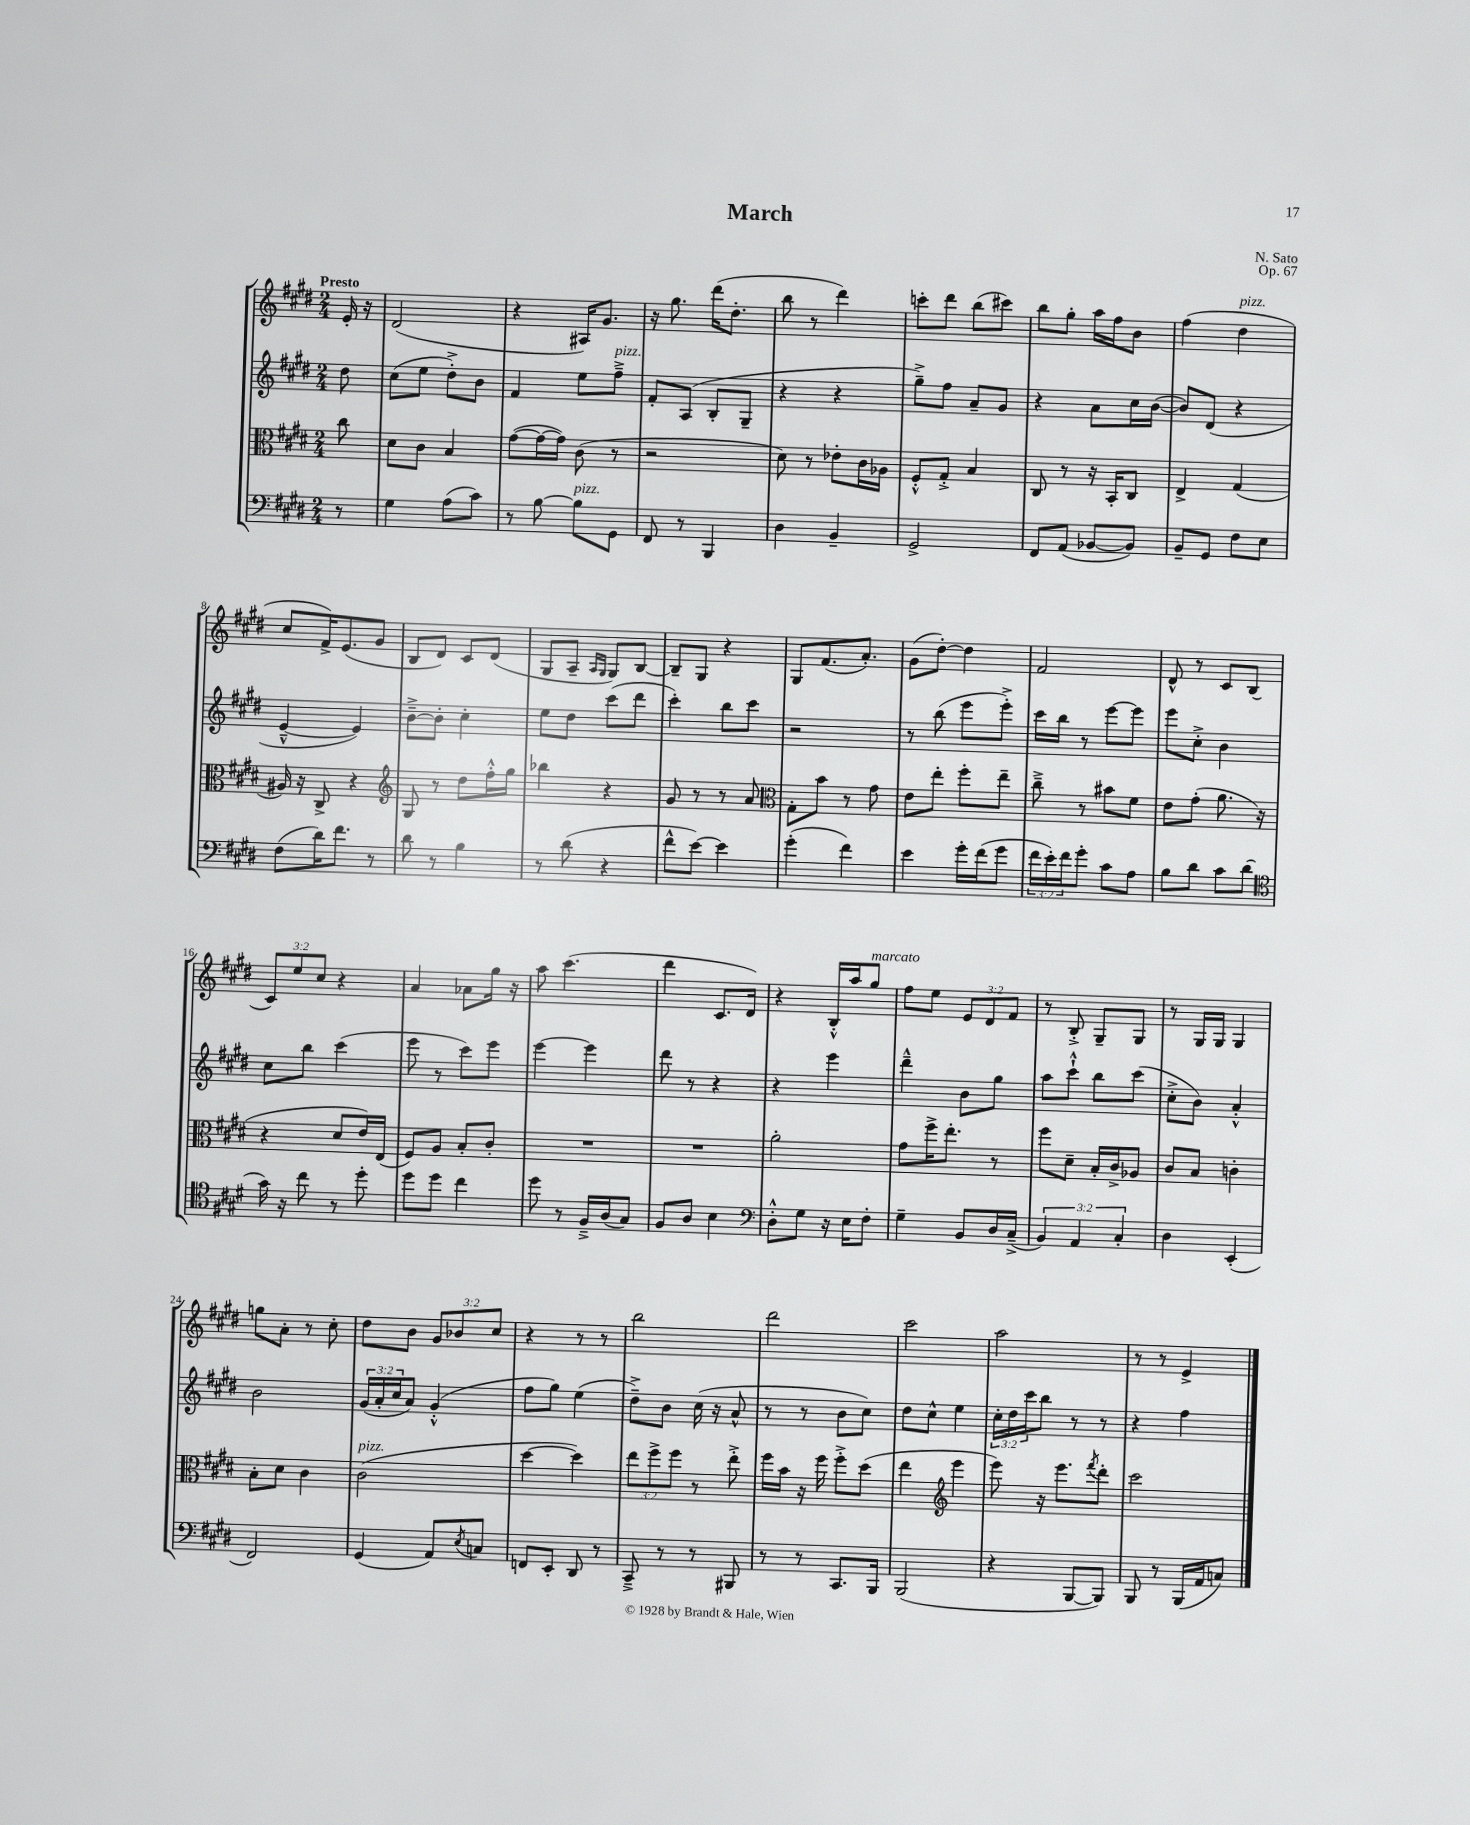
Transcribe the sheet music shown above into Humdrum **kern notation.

**kern	**kern	**kern	**kern
*staff4	*staff3	*staff2	*staff1
*clefF4	*clefC3	*clefG2	*clefG2
*k[f#c#g#d#]	*k[f#c#g#d#]	*k[f#c#g#d#]	*k[f#c#g#d#]
*M2/4	*M2/4	*M2/4	*M2/4
8r	8cc#	8dd#	16e'
.	.	.	16r
=	=	=	=
4G#	8d#	(8cc#	(2d#
.	8c#	8ee	.
(8A	4B	8dd#'^)	.
8c#)	.	8b	.
=	=	=	=
8r	([8g#	4f#	4r
[8B	16g#_	.	.
.	16g#])	.	.
8B]	(8c#	8ee	16A#)
.	.	.	8.g#
8GG#	8r	8ff#~^	.
=	=	=	=
8FF#	2r	8f#'	16r
.	.	.	8.gg#
8r	.	(8A	.
4BBB	.	8B'	(16ddd#
.	.	.	8.dd#'
.	.	8G#~	.
=	=	=	=
4D#	8d#)	4r	8bb
.	8r	.	8r
4BB~	8e-'	4r	4ddd#)
.	16c#	.	.
.	16A-	.	.
=	=	=	=
2GG#^	8F#'^^	8gg#~^)	8ccc'
.	8G#'^	8ff#	8ddd#
.	4B	8a~	(8bb
.	.	8g#	8ccc#)
=	=	=	=
8FF#	8C#	4r	8bb
(8AA	8r	.	8gg#'
[8BB-	16r	8a	16aa
.	16BB'	.	16ff#
8BB-])	8C#	16cc#	8b
.	.	([16b	.
=	=	=	=
8BB~	4E^	8b])	(4ff#
8GG#	.	(8d#	.
8F#	(4G#	4r	4dd#
8E	.	.	.
=	=	=	=
(8F#	16A#)	[4e~^^	8cc#
.	16r	.	.
16d#)	8C#^	.	16f#^)
8.f#	.	.	(8.e
.	4r	4e])	.
8r	.	.	8g#
=	=	=	=
*	*clefG2	*	*
8d#	8G#	[8b~^	8B
8r	8r	8b']	8d#)
4B	8dd#	4cc#'	8c#
.	16ff#'^^	.	(8d#
.	16gg#	.	.
=	=	=	=
8r	4bb-	8ee	8G#
(8d#	.	8dd#	8A~
.	.	.	16qqA
.	.	.	16qqG#
4r	4r	(8ccc#	8G#)
.	.	8ddd#	[8B
=	=	=	=
8f#^^	8g#	4ccc#')	8B~]
[8e)	8r	.	8G#
4e]	8r	8bb	4r
.	8a	8ccc#	.
=	=	=	=
*	*clefC3	*	*
(4g#'	8G#'	2r	8G#
.	8b	.	(8.f#
4f#)	8r	.	.
.	.	.	8.a')
.	8g#	.	.
=	=	=	=
4e	8e	8r	(8g#
.	8ee'	(8bb	[8dd#')
16g#'	8ff#'	8eee	4dd#]
(16f#	.	.	.
8g#	8ee~	8eee'^)	.
=	=	=	=
24f#	8cc#~^	16ccc#	2f#
24e')	.	.	.
.	.	16bb	.
24f#	.	.	.
8g#'	8r	8r	.
8c#	8b#	[8eee	.
8A	8f#	8eee]	.
=	=	=	=
8B	8e	8eee	8d#^^
8d#	(8g#'	8cc#'^	8r
8c#	8.a	4b	8c#
(8d#	.	.	(8B
.	16r	.	.
=	=	=	=
*clefC4	*	*	*
16g#)	4r	8cc#	12c#)
16r	.	.	.
.	.	.	12ee
8cc#	.	8bb	.
.	.	.	12cc#
8r	8d#	(4ccc#	4r
8dd#'	16e)	.	.
.	(16E	.	.
=	=	=	=
8dd#	8F#)	8eee	4a
8dd#	8A	8r	.
4cc#	8B'	8ccc#)	8a-
.	8c#'	8eee	16gg#
.	.	.	16r
=	=	=	=
8dd#	2r	[4eee	8aa
8r	.	.	(4.ccc#
16F#~^	.	4eee]	.
(16A	.	.	.
8G#)	.	.	.
=	=	=	=
8F#	2r	8ddd#	4ddd#
8A	.	8r	.
4B	.	4r	8.c#
.	.	.	16d#)
=	=	=	=
*clefF4	*	*	*
8D#'^^	2a'	4r	4r
8G#	.	.	.
16r	.	4eee	16B'^^
16E	.	.	16aa
8F#'	.	.	8gg#
=	=	=	=
4G#~	8g#	4ddd#~^^	8ff#
.	16ff#^	.	8ee
.	8.ee'	.	.
8BB	.	8b	12e
.	.	.	12d#
16D#	8r	8gg#	.
.	.	.	12f#
(16C#~^	.	.	.
=	=	=	=
6BB)	8ff#	8aa	8r
.	8d#~	8ccc#`^^	8B'^
6AA	.	.	.
.	16B'	8bb	8G#~
.	16c#^	.	.
6C#'	.	.	.
.	8A-	(8ccc#	8G#
=	=	=	=
4D#	8c#	8cc#'^	8r
.	8B	8b)	16G#
.	.	.	16G#
(4EE'	4c'	4a'^^	4G#
=	=	=	=
2FF#)	8B'	2b	8gg
.	8d#	.	8a'
.	4c#	.	8r
.	.	.	8cc#'
=	=	=	=
(4GG#	(2c#	(24g#	8dd#
.	.	24a'	.
.	.	24cc#	.
.	.	8a)	8b
8AA)	.	(4g#'^^	12g#
.	.	.	12b-
8qE	.	.	.
8C	.	.	.
.	.	.	12cc#
=	=	=	=
8FF	[4dd#	8ff#	4r
8EE'	.	8gg#)	.
8DD#	4dd#])	(4ee	8r
8r	.	.	8r
=	=	=	=
8CC#~^	12ee	8dd#~^)	2bb
.	12ff#^	.	.
8r	.	8b	.
.	12ff#	.	.
8r	8r	(16cc#	.
.	.	16r	.
8BBB#	8ee'^	8a^^	.
=	=	=	=
8r	16ff#	8r	2ddd#
.	16b	.	.
8r	16r	8r	.
.	16ff#	.	.
8.CC#	8ff#'^	8b	.
.	(8dd#	8cc#)	.
16BBB	.	.	.
=	=	=	=
(2BBB	4ee	8dd#	2ccc#
.	.	8cc#^^	.
*	*clefG2	*	*
.	4eee	4ee	.
=	=	=	=
4r	8eee)	24cc#'	2aa
.	.	24dd#	.
.	.	24ccc#	.
.	16r	8bb	.
.	8.eee	.	.
[8BBB	.	8r	.
.	8qfff#	.	.
8BBB])	8ddd#'	8r	.
=	=	=	=
8BBB	2ccc#	4r	8r
8r	.	.	8r
(16BBB	.	4ff#	4e^
16AA	.	.	.
8C)	.	.	.
==	==	==	==
*-	*-	*-	*-
